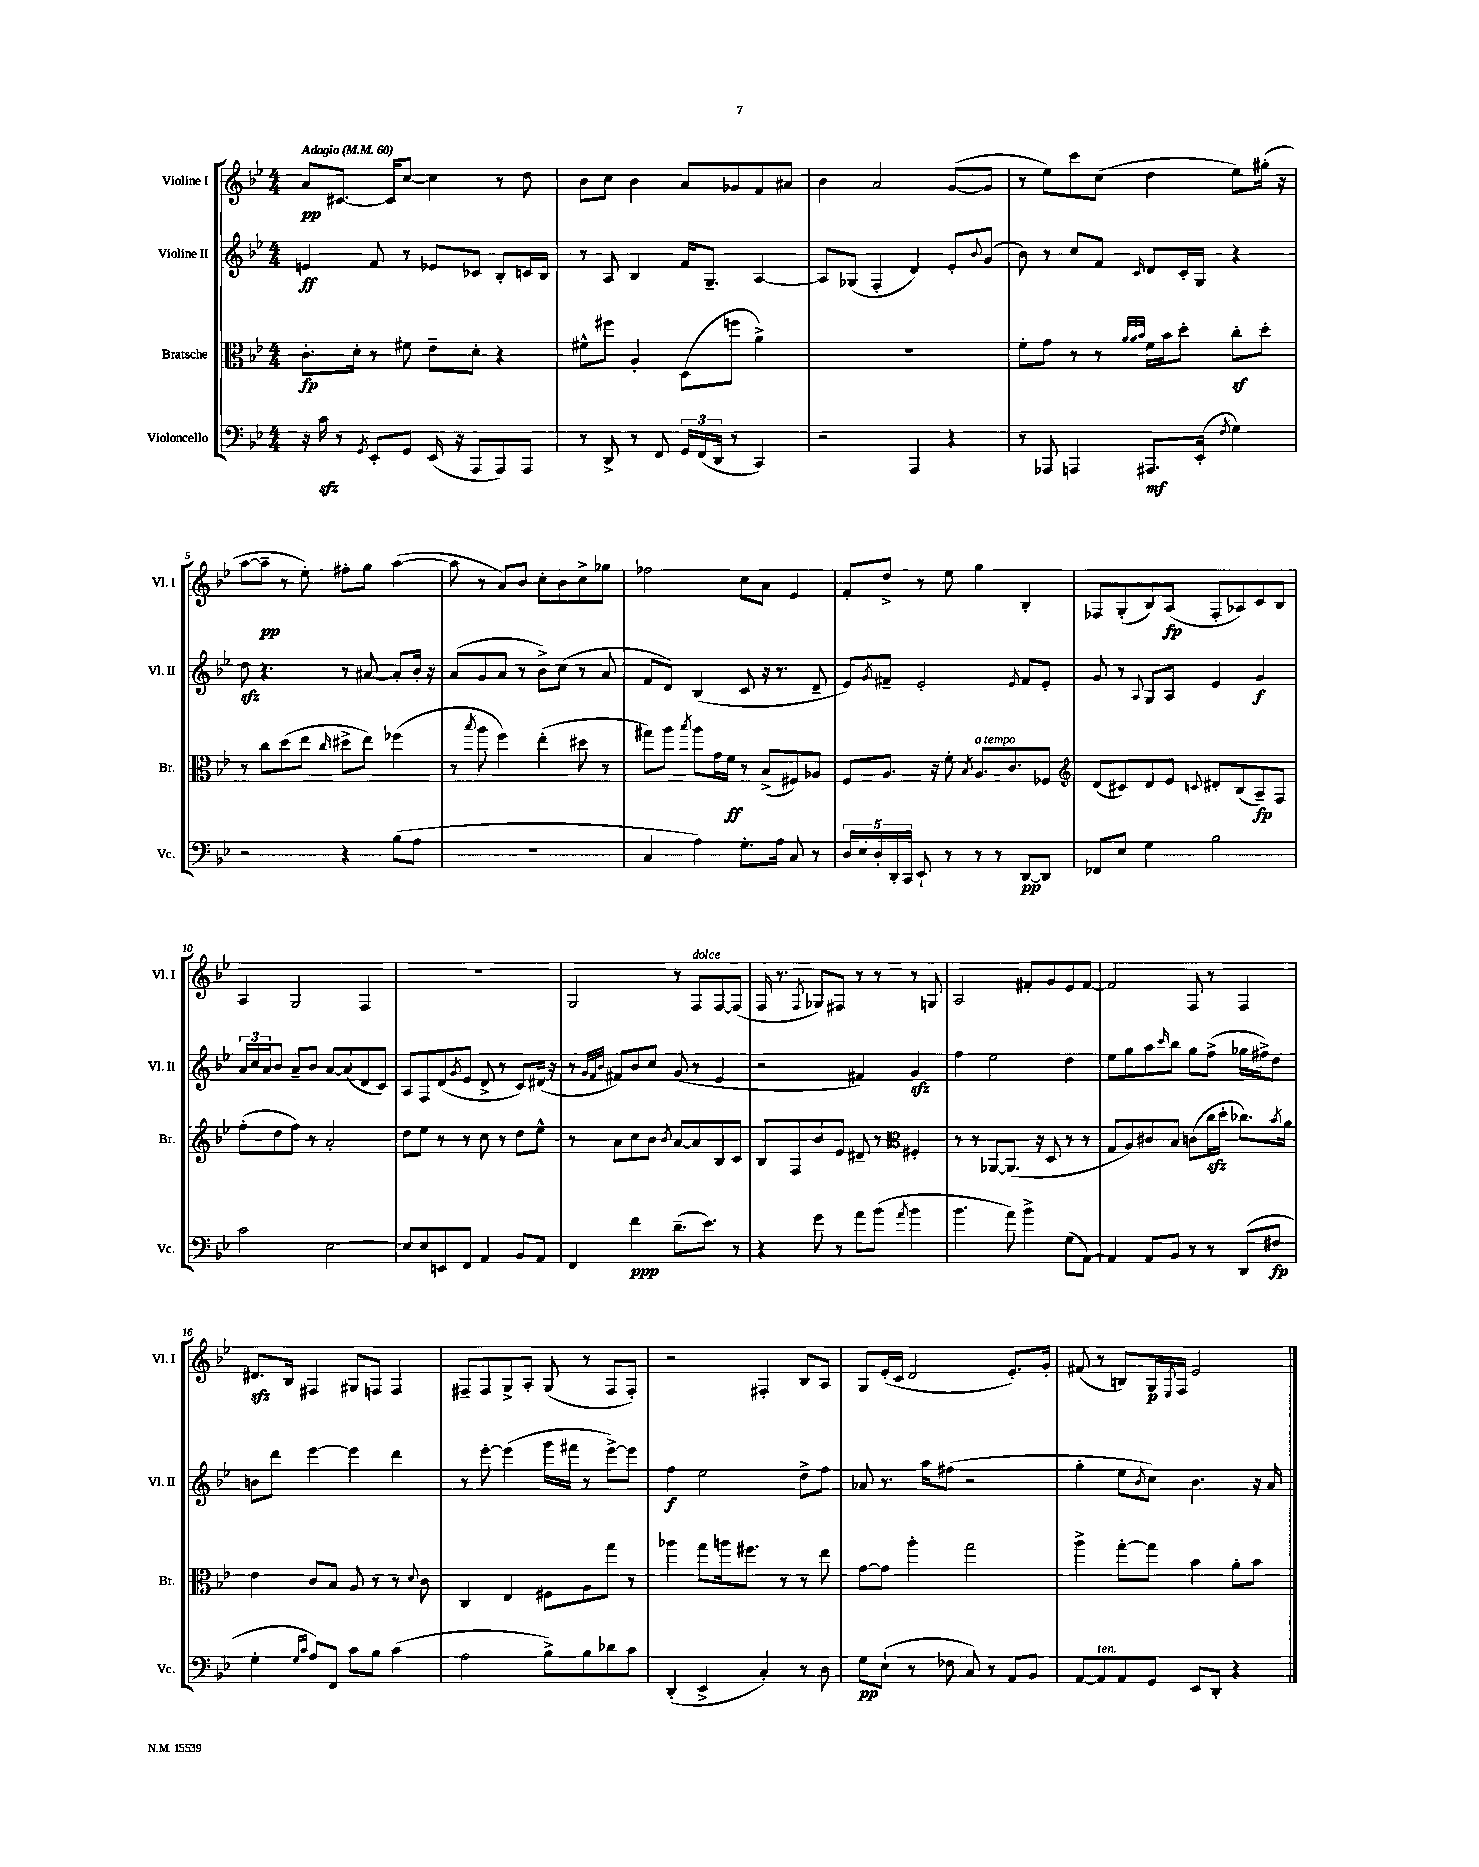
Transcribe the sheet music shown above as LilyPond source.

<<
\new StaffGroup <<
\new Staff = "s0" \with { instrumentName = "Violine I" shortInstrumentName = "Vl. I" } {
    \clef treble \key bes \major \numericTimeSignature \time 4/4 \tempo "Adagio" 4 = 60
    a'8\pp cis'8.~ cis'16 c''8~ c''4 r8 d''8 |
    bes'8 c''8 bes'4 a'8 ges'8 f'8 ais'8 |
    bes'4 a'2 g'8~( g'8 |
    r8 ees''8) c'''8 c''8( d''4 ees''8) gis''16-.( r16 |
    a''8~ a''8--\pp r8 ees''8-.) fis''8-. g''8 a''4~( |
    a''8 r8 a'8) bes'8 c''8-. bes'8 c''8-> ges''8 |
    fes''2 c''8 a'8 ees'4 |
    f'8-. d''8-> r8 ees''8 g''4 bes4-. |
    fes8 g8-.( bes8) a8\fp( fes8-. aes8) c'8 bes8 |
    a4 g2 f4 |
    R1 |
    g2 r8 f8^\markup { \italic "dolce" } f8~ f8( |
    f16 r8. \acciaccatura { f8 } ges8) fis8 r8 r8 r8 g8 |
    a2 fis'8-. g'8 ees'8 fis'8~ |
    fis'2 f8 r8 f4 |
    dis'8.\sfz bes16 fis4 gis8 f8 f4 |
    fis8-- fis8 g8-> a8-. g8( r8 fis8 fis8-.) |
    r2 fis4-. bes8 a8 |
    g8 ees'16-.( c'16 d'2 ees'8.-.) g'16-. |
    fis'8( r8 b8) g16\p \acciaccatura { ees8 } f16 ees'2 \bar "|." |
}
\new Staff = "s1" \with { instrumentName = "Violine II" shortInstrumentName = "Vl. II" } {
    \clef treble \key bes \major \numericTimeSignature \time 4/4
    e'4\ff f'8 r8 ees'8 ces'8 bes8-. c'16 bes16 |
    r8 a8 bes4 f'16 g8.-- a4~ |
    a8 ges8( f4-. d'4) ees'8-. \appoggiatura { bes'8 } g'8( |
    bes'8) r8 c''8 f'8 \grace { c'16 } d'8 c'16-. g16 r4 |
    d''8\sfz r4. r8 ais'8~ ais'8-. bes'16-. r16 |
    a'8( g'8 a'8 r8 bes'8->) c''8( r8 a'8 |
    f'8 d'8) bes4( c'8 r16 r8. d'8-- |
    ees'8) \acciaccatura { g'8 } fis'8-- ees'2-. \acciaccatura { ees'8 } fis'8 ees'8-. |
    g'8 r8 \appoggiatura { a8 } g8 a8 ees'4 g'4\f |
    \tuplet 3/2 { a'16 c''16 a'16 } bes'8 a'8-- bes'8 a'8~ a'8( d'8 c'8) |
    a8 f8 d'8( \acciaccatura { g'8 } ees'8 d'8-> r8 c'8) dis'16( r16 |
    r8 \grace { g'32 f'32 bes'32 } fis'8) bes'8 c''8 g'8( r8 ees'4 |
    r2 fis'4) g'4\sfz |
    f''4 ees''2 d''4 |
    ees''8 g''8 a''8 \grace { c'''16 } bes''8 g''8 f''8->( ges''16 fis''16->) d''8 |
    b'8 d'''8 ees'''4~ ees'''4 d'''4 |
    r8 ees'''8~-. ees'''4( g'''16 fis'''16 r8 ees'''8~->) ees'''8 |
    f''4\f ees''2 d''8-> f''8 |
    aes'8 r8. a''16 fis''8( r2 |
    g''4-. ees''8 \acciaccatura { bes'8 } c''8) bes'4. r16 a'16 \bar "|." |
}
\new Staff = "s2" \with { instrumentName = "Bratsche" shortInstrumentName = "Br." } {
    \clef alto \key bes \major \numericTimeSignature \time 4/4
    c'8.-.\fp d'16-. r8 fis'8 ees'8-- d'8-. r4 |
    fis'8-^ fis''8 a4-. d8( f''8 a'4->) |
    R1 |
    f'8-. g'8 r8 r8 \grace { a'32 a'32 bes'32 } f'16 bes'16 d''8-. c''8-.\sf d''8-. |
    r8 c''8 d''8( ees''8 \grace { c''16 } dis''8-> ees''8) fes''4( |
    r8 \acciaccatura { bes''8 } a''8 f''4) ees''4-.( dis''8 r8 |
    gis''8) a''8 \acciaccatura { bes''8 } a''8 g'16 f'16\ff r8 bes8->( fis8) aes8 |
    f8 a8. r16 f'8-. \acciaccatura { bes8 } a8.^\markup { \italic "a tempo" } c'8. fes8 |
    \clef treble d'8( cis'8) d'8 ees'8 \appoggiatura { c'8 } dis'8-. bes8( a8--\fp) f8 |
    f''8-.( d''8 f''8) r8 a'2-. |
    d''8 ees''8 r8 r8 c''8 r8 d''8 ees''8-^ |
    r8 a'8 c''8 bes'8 \acciaccatura { bes'8 } a'8~ a'8 bes8 c'8 |
    bes8 f8 bes'8 ees'8 dis'8-- r8 \clef alto fis4-. |
    r8 r8 aes,8~ aes,8.( r16 d8 r8 r8 |
    g8 a8) cis'8 bes8 c'8( c''16\sfz d''16-. ces''8.) \acciaccatura { bes'8 } a'16 |
    ees'4 c'8 bes8 a8 r8 r8 \appoggiatura { d'8 } c'8 |
    c4 ees4 fis8 a8 g''8 r8 |
    aes''4 g''8 a''16 fis''8. r8 r8 ees''8 |
    g'8~ g'8 a''4-. g''2 |
    a''4-> g''8~-. g''8 bes'4 a'8-. bes'8 \bar "|." |
}
\new Staff = "s3" \with { instrumentName = "Violoncello" shortInstrumentName = "Vc." } {
    \clef bass \key bes \major \numericTimeSignature \time 4/4
    r16 c'16\sfz r8 \acciaccatura { g,8 } ees,8-. g,8 ees,16( r16 a,,8 a,,8) a,,8 |
    r8 d,8-> r8 f,8 \tuplet 3/2 { g,16 f,16( d,16 } r8 c,4) |
    r2 a,,4 r4 |
    r8 aes,,8 a,,4 ais,,8.\mf ees,16-.( \acciaccatura { f8 } g4) |
    r2 r4 bes8( a8 |
    R1 |
    c4 a4) g8.-. a16 c8 r8 |
    \tuplet 5/4 { d16 ees16 d16-. d,16-. c,16 } ees,8-! r8 r8 r8 d,8~\pp d,8 |
    fes,8 ees8 g4 bes2 |
    c'2 ees2~ |
    ees8 ees8 e,8 f,8 a,4 bes,8 a,8 |
    f,4 f'4\ppp d'8.--( ees'8.) r8 |
    r4 g'8 r8 a'8 bes'8( \acciaccatura { a'8 } bes'4 |
    bes'4. a'8) bes'4-> g8( a,8~) |
    a,4 a,8 bes,8 r8 r8 d,8( fis8\fp |
    g4-. \grace { g16 c'16 } a8) f,8 c'8 bes8 c'4( |
    a2 bes8->) bes8 des'8 c'8 |
    d,4-.( ees,4-> c4-.) r8 d8 |
    g8\pp ees8-!( r8 fes8 c8) r8 a,8 bes,8 |
    a,8~ a,8^\markup { \italic "ten." } a,8 g,8 ees,8 d,8-. r4 \bar "|." |
}
>>
>>
